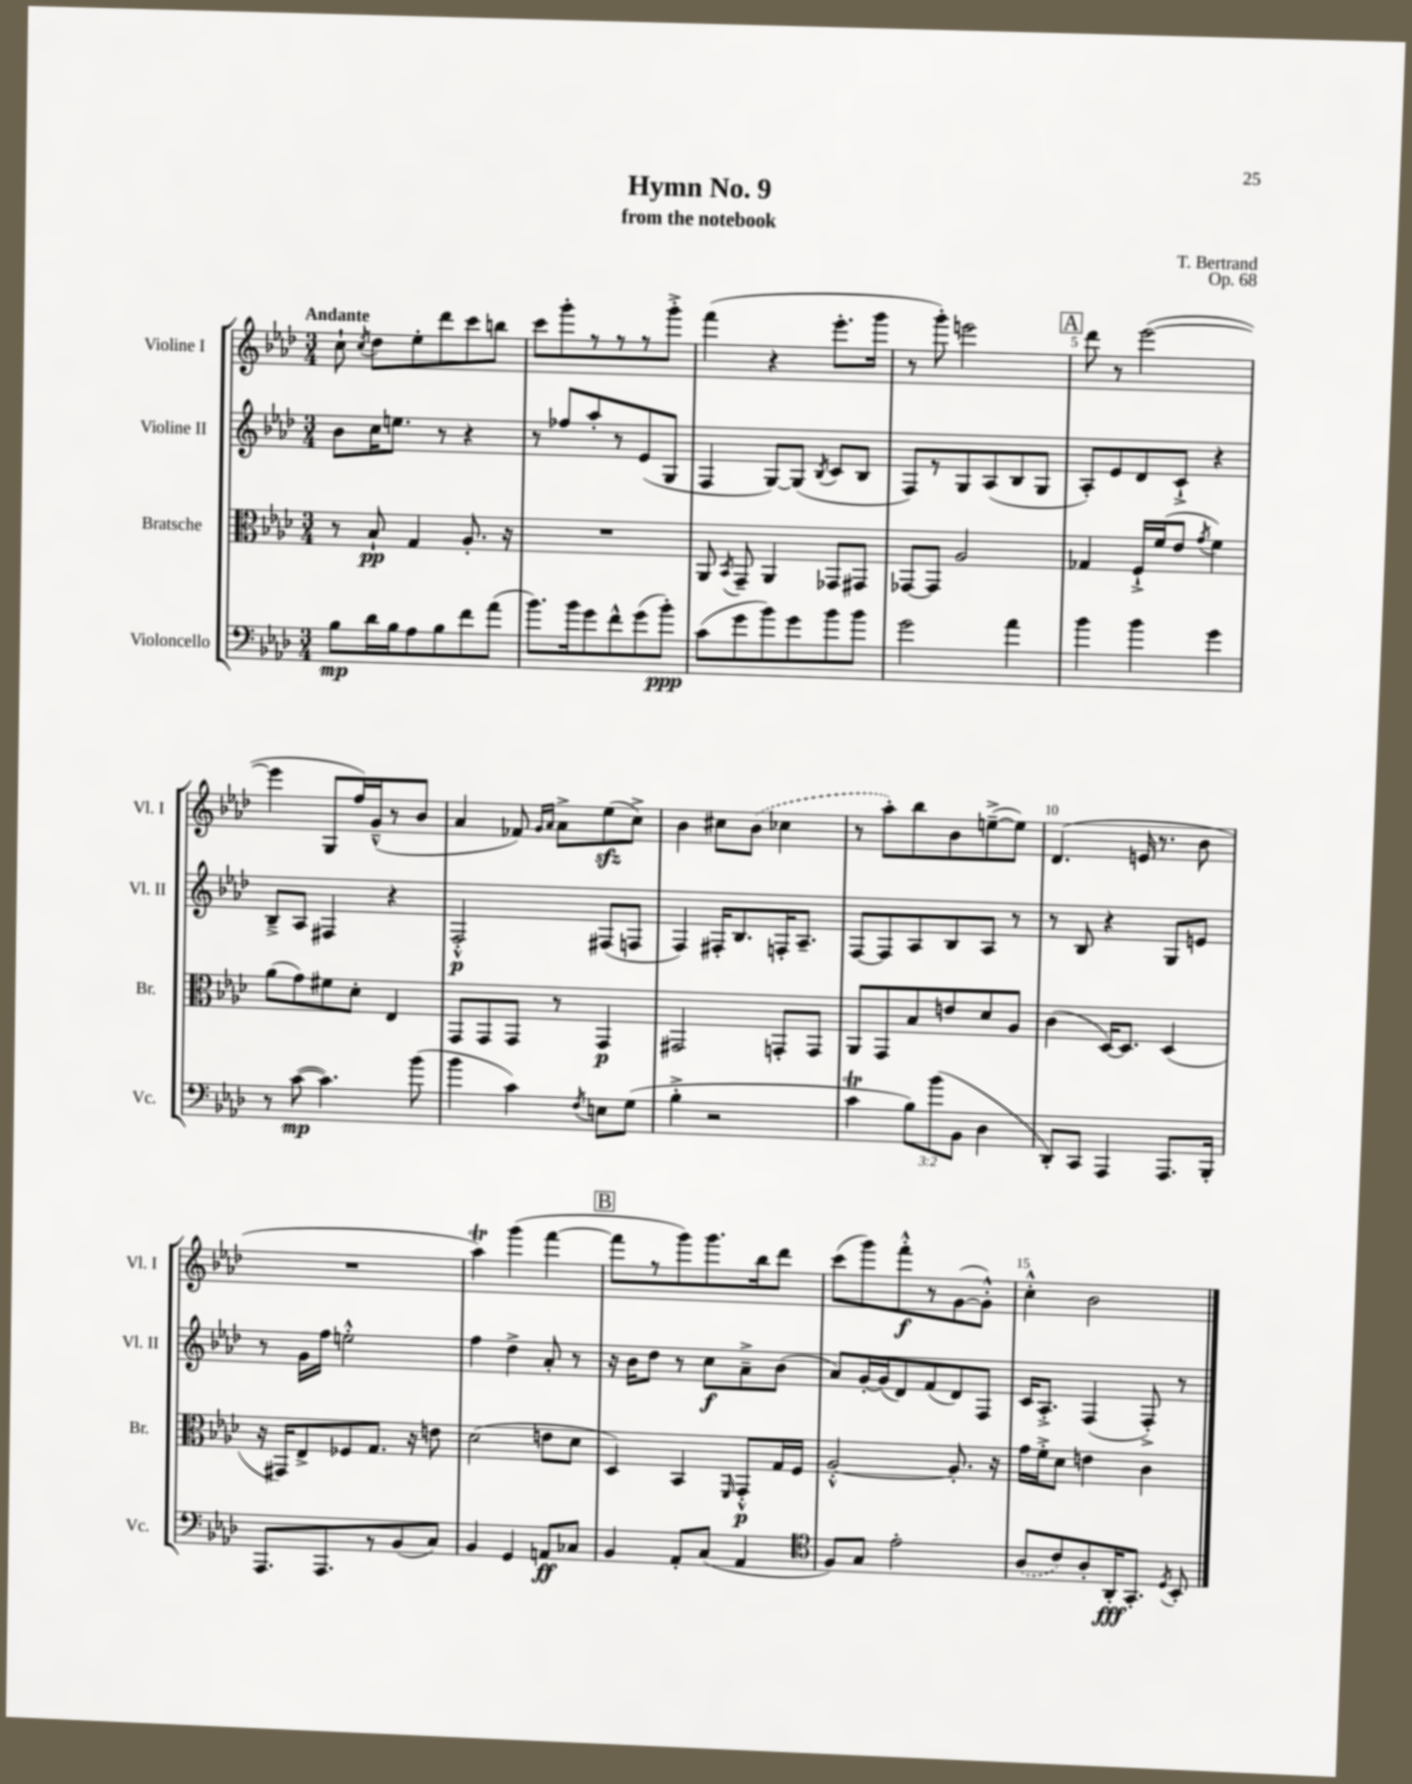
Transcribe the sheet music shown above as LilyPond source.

\header { title = "Hymn No. 9" composer = "T. Bertrand" subtitle = "from the notebook" opus = "Op. 68" }
<<
\new StaffGroup <<
\new Staff = "s0" \with { instrumentName = "Violine I" shortInstrumentName = "Vl. I" } {
    \clef treble \key aes \major \numericTimeSignature \time 3/4 \tempo "Andante"
    \autoBeamOff c''8-! \acciaccatura { c''8 } des''8[ ees''8-. des'''8 c'''8 b''8] |
    c'''8[ g'''8-. r8 r8 r8 g'''8]-.-> |
    f'''4( r4 ees'''8.[-. g'''16] |
    r8 g'''8-.) e'''2 |
    \mark \markup { \box "A" } des'''8 r8 ees'''2~( |
    ees'''4 g8[ f''16) g'16---^( r8 bes'8] |
    aes'4 fes'8) \grace { g'16[ aes'16] } aes'8[-> ees''8\sfz( c''8]->) |
    bes'4 cis''8[ \once \slurDashed bes'8]( ces''4 |
    r8 aes''8[-.) bes''8 bes'8 e''8~--->( e''8]) |
    des'4.( e'16 r8. bes'8 |
    R2. |
    aes''4\trill) g'''4( f'''4~ |
    \mark \markup { \box "B" } f'''8[ r8 g'''8) g'''8. bes''16 des'''8] |
    c'''8[( g'''8) f'''8-.-^\f r8 g'8~( g'8]-.-^) |
    c''4-.-^ bes'2 \bar "|." |
}
\new Staff = "s1" \with { instrumentName = "Violine II" shortInstrumentName = "Vl. II" } {
    \clef treble \key aes \major \numericTimeSignature \time 3/4
    \autoBeamOff bes'8[ c''16 e''8.] r8 r4 |
    r8 fes''8[ aes''8-. r8 ees'8( g8] |
    f4 g8[~) g8]( \acciaccatura { bes8 } c'8[ bes8] |
    f8[) r8 g8 aes8( bes8 g8] |
    \mark \markup { \box "A" } aes8[-.) ees'8 des'8 c'8]-!-> r4 |
    bes8[---> aes8] fis4 r4 |
    f2-.-^\p fis8[( f8] |
    f4) fis16[-. bes8. f16-. aes8.]-- |
    f8[~ f8 aes8 bes8 aes8] r8 |
    r8 bes8 r4 g8[ e'8] |
    r8 g'16[ f''16] e''2-.-^ |
    f''4 des''4-> aes'8-. r8 |
    \mark \markup { \box "B" } r16 bes'16[ des''8] r8 c''8[\f aes'8---> bes'8]( |
    aes'8[) g'16~-. g'16( des'8) f'8( des'8) f8] |
    c'16[ aes8.]-.-> f4( f8-.->) r8 \bar "|." |
}
\new Staff = "s2" \with { instrumentName = "Bratsche" shortInstrumentName = "Br." } {
    \clef alto \key aes \major \numericTimeSignature \time 3/4
    \autoBeamOff r8 bes8-!\pp g4 aes8.-. r16 |
    R2. |
    aes,8 \acciaccatura { bes,8 } g,8-- aes,4 ges,8[ gis,8] |
    ges,8[~ ges,8] aes2 |
    \mark \markup { \box "A" } ges4 f16[-!-> f'16( ees'8] \acciaccatura { g'8 } f'4) |
    aes'8[( g'8) fis'8 des'8]-. ees4 |
    g,8[ g,8 g,8] r8 g,4\p |
    gis,2 g,8[-. g,8] |
    aes,8[ g,8 bes8 e'8 des'8 aes8] |
    c'4( des16[~) des8.] des4( |
    r16 gis,16[) ees8-> fes8 g8.] r16 e'8 |
    des'2( e'8[ des'8] |
    \mark \markup { \box "B" } des4) bes,4 \grace { f,16 } g,8[-.-^\p g16 f16] |
    aes2~-.-^ aes8.-. r16 |
    g'16[ f'16-.-> des'8] e'4 c'4 \bar "|." |
}
\new Staff = "s3" \with { instrumentName = "Violoncello" shortInstrumentName = "Vc." } {
    \clef bass \key aes \major \numericTimeSignature \time 3/4 \override Staff.TupletNumber.text = #tuplet-number::calc-fraction-text
    \autoBeamOff bes8[\mp des'16 bes16 aes8 bes8 f'8 aes'8]( |
    bes'8.[) bes'16 g'8 f'8-^ g'8( bes'8]-.\ppp) |
    c'8[( g'8 bes'8) g'8 bes'8 bes'8] |
    g'2 aes'4 |
    \mark \markup { \box "A" } bes'4 bes'4 g'4 |
    r8 c'8~\mp( c'4.) bes'8( |
    bes'4 c'4) \acciaccatura { f8 } e8[ g8]( |
    bes4-.-> r2 |
    c'4\trill \tuplet 3/2 { bes8[) bes'8( bes,8] } des4 |
    des,8[-.) c,8] aes,,4 aes,,8.[ bes,,16]-. |
    aes,,8.[ aes,,8. r8 bes,8( c8]) |
    bes,4 g,4 a,8[\ff ces8] |
    \mark \markup { \box "B" } bes,4 aes,8[-. c8]( aes,4 |
    \clef tenor f8[) g8] ees'2-. |
    \once \slurDashed aes8[( c'8) aes8-. aes,16-.\fff g,8.]-. \acciaccatura { des8 } bes,8-. \bar "|." |
}
>>
>>
\layout { \context { \Score \override BarNumber.break-visibility = ##(#f #t #t) barNumberVisibility = #(every-nth-bar-number-visible 5) } }
